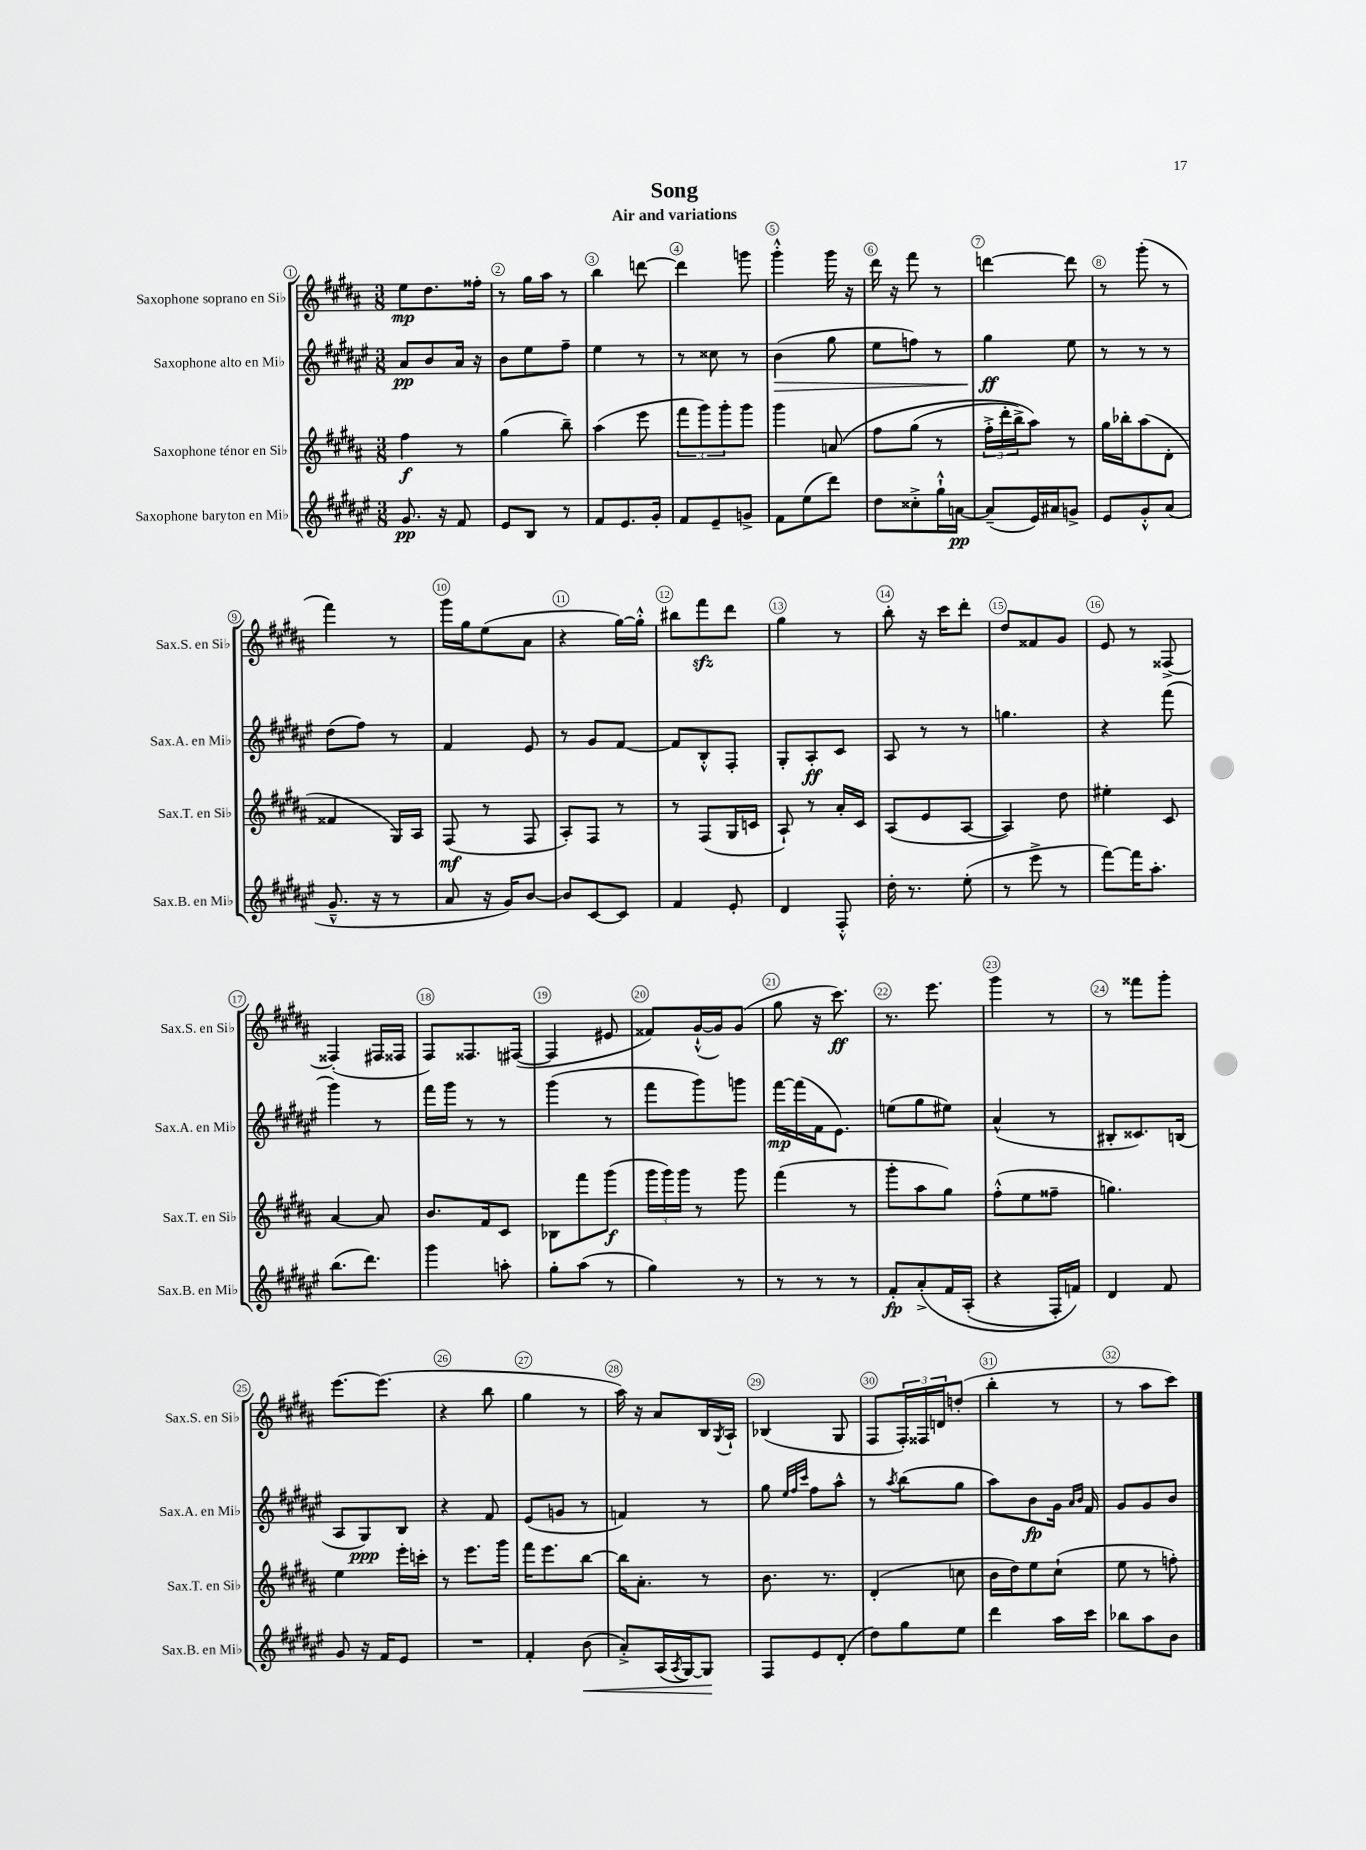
\header { title = "Song" subtitle = "Air and variations" }
<<
\new StaffGroup <<
\new Staff = "s0" \with { instrumentName = "Saxophone soprano en Sib" shortInstrumentName = "Sax.S. en Sib" } {
    \clef treble \key b \major \numericTimeSignature \time 3/8
    e''8\mp dis''8. fisis''16-. |
    r8 gis''16 ais''16 r8 |
    b''4 d'''8~ |
    d'''4 g'''8 |
    gis'''4-.-^ gis'''16 r16 |
    dis'''16 r16 fis'''8 r8 |
    d'''4~ d'''8 |
    r8 gis'''8-.( r8 |
    fis'''4) r8 |
    gis'''16 gis''16 e''8( ais'8 |
    r4 gis''16~) gis''16-.-^ |
    bis''8 fis'''8\sfz dis'''8 |
    gis''4 r8 |
    b''8-. r16 cis'''16 dis'''8-. |
    dis''8 fisis'8 gis'8 |
    e'8 r8 fisis8~-> |
    fisis4-.( fis16 fisis16 |
    fis8) fisis8. fis16~( |
    fis4 eis'8 |
    fisis'8) gis'16~-!-^( gis'16) gis'8( |
    gis''8 r16 cis'''8.\ff) |
    r8. e'''8. |
    gis'''4 r8 |
    r8 fisis'''8 gis'''8-. |
    e'''8.~ e'''8.( |
    r4 b''8 |
    gis''4 r8 |
    ais''16) r16 ais'8 b16 \acciaccatura { gis8 } ais16-! |
    bes4( gis8 |
    fis8 \tuplet 3/2 { fis16-.) fisis16 d'16 } d''8-.( |
    b''4-. r8 |
    r8 ais''8 cis'''8) \bar "|." |
}
\new Staff = "s1" \with { instrumentName = "Saxophone alto en Mib" shortInstrumentName = "Sax.A. en Mib" } {
    \clef treble \key fis \major \numericTimeSignature \time 3/8
    ais'8\pp b'8 ais'16 r16 |
    b'8 eis''8 fis''8-- |
    eis''4 r8 |
    r8 cisis''8 r8 |
    b'4\>( gis''8 |
    eis''8 f''8) r8 |
    gis''4\ff\! eis''8 |
    r8 r8 r8 |
    dis''8( fis''8) r8 |
    fis'4 eis'8 |
    r8 gis'8 fis'8~ |
    fis'8 b8-.-^ fis8-. |
    gis8-. ais8-.\ff cis'8 |
    ais8 r8 r8 |
    g''4. |
    r4 fis'''8( |
    gis'''4) r8 |
    fis'''16 gis'''16 r8 r8 |
    gis'''4( r8 |
    fis'''8 gis'''8) g'''8 |
    fis'''16~\mp fis'''16( fis'16 eis'8.) |
    e''8( gis''8 eis''8) |
    ais'4-^( r8 |
    bis8-. cisis'8.) b16( |
    ais8 gis8\ppp) b8 |
    r4 fis'8 |
    eis'8( g'8 r8 |
    f'4) r8 |
    gis''8 \grace { eis''32 fis''32 cis'''32 } fis''8 ais''8-^ |
    r8 \acciaccatura { ais''8 } b''8( gis''8 |
    ais''8) b'8\fp gis'16 \grace { ais'16 b'16 } fis'16 |
    gis'8 gis'8 b'8 \bar "|." |
}
\new Staff = "s2" \with { instrumentName = "Saxophone ténor en Sib" shortInstrumentName = "Sax.T. en Sib" } {
    \clef treble \key b \major \numericTimeSignature \time 3/8
    fis''4\f r8 |
    gis''4( b''8--) |
    ais''4( e'''8 |
    \tuplet 3/2 { fis'''8 gis'''8) gis'''8-. } gis'''8 |
    gis'''4 a'8\( |
    fis''8 gis''8( r8 |
    \tuplet 3/2 { fis''16-.-> dis'''16-. b''16->) } ais''8\) r8 |
    gis''16 bes''16-. ais''8( dis'8-. |
    fisis'4 gis16) ais16 |
    fis8\mf( r8 fis8 |
    ais8-.) fis8 r8 |
    r8 fis8( gis16 c'16 |
    ais8-!) r8 ais'16-. cis'16 |
    ais8( e'8 ais8~ |
    ais4) dis''8 |
    eis''4-. cis'8 |
    ais'4~ ais'8 |
    b'8. fis'16 cis'8 |
    bes8 fis'''8 gis'''8\f( |
    \tuplet 3/2 { gis'''16 gis'''16) gis'''16 } r8 gis'''8 |
    fis'''4( r8 |
    gis'''8-. ais''8 gis''8) |
    fis''8-.-^( e''8 fisis''8-- |
    g''4.) |
    e''4 e'''16-. c'''16-. |
    r8 e'''8. gis'''16 |
    fis'''16 e'''8. b''8~ |
    b''16 ais'8.-. r8 |
    b'8. r8. |
    dis'4-.( c''8 |
    b'16 dis''16) e''8 cis''8-!( |
    e''8 r8 f''8-.) \bar "|." |
}
\new Staff = "s3" \with { instrumentName = "Saxophone baryton en Mib" shortInstrumentName = "Sax.B. en Mib" } {
    \clef treble \key fis \major \numericTimeSignature \time 3/8
    gis'8.\pp r16 fis'8 |
    eis'8 b8 r8 |
    fis'8 eis'8. gis'16-. |
    fis'8 eis'8-- g'8-> |
    fis'8 eis''8( dis'''8) |
    dis''8 cisis''8-.-> gis''16-!-^ a'16~\pp |
    a'8--( eis'16) ais'16 g'8-> |
    eis'8 gis'8-.-^ ais'8( |
    gis'8.---^ r16 r8 |
    ais'8 r16 gis'16) b'8~ |
    b'8 cis'8~ cis'8 |
    fis'4 eis'8-. |
    dis'4 fis8-.-^ |
    dis''16-. r8. eis''8-.( |
    r8 eis'''8-> r8 |
    fis'''8~) fis'''16 ais''8.-. |
    b''8.( dis'''8.) |
    gis'''4 a''8-. |
    gis''8-. ais''8( r8 |
    gis''4) r8 |
    r8 r8 r8 |
    fis'8-.\fp ais'8-.->\( fis'16 ais16-.( |
    r4 fis16-.) f'16\) |
    dis'4 fis'8 |
    gis'8 r16 fis'16 eis'8 |
    R4. |
    fis'4-. b'8\<( |
    ais'8-.->) ais16( \acciaccatura { ais8 } gis16~) gis8\! |
    fis8 eis'8 dis'8-.( |
    dis''8) gis''8 eis''8 |
    dis'''4 ais''16 cis'''16 |
    bes''8 ais''8 b'8 \bar "|." |
}
>>
>>
\layout { \context { \Score \override BarNumber.break-visibility = ##(#f #t #t) barNumberVisibility = #all-bar-numbers-visible \override BarNumber.stencil = #(make-stencil-circler 0.1 0.3 ly:text-interface::print) } }
